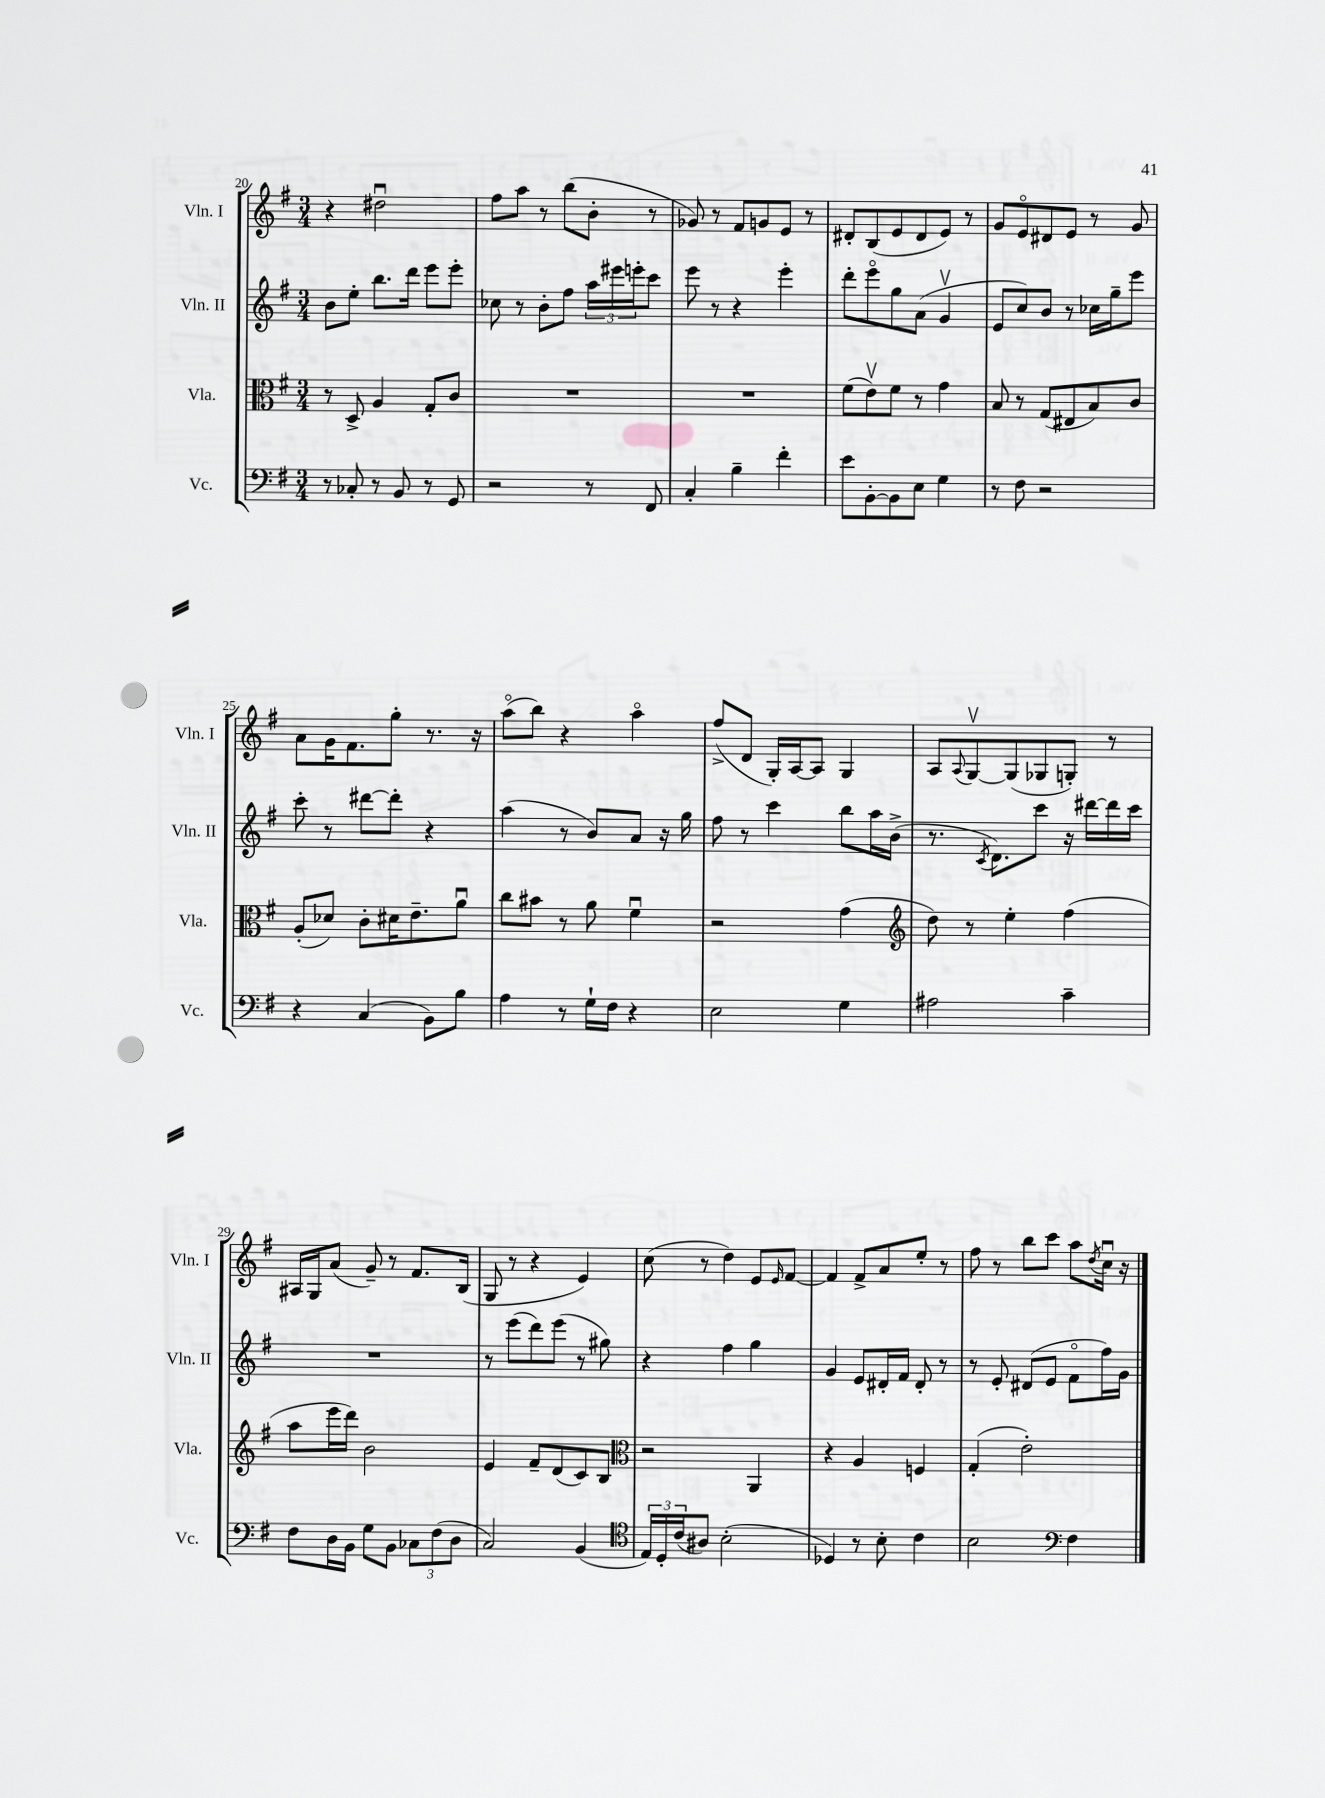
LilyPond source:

<<
\new StaffGroup <<
\new Staff = "s0" \with { instrumentName = "Vln. I" shortInstrumentName = "Vln. I" } {
    \clef treble \key g \major \numericTimeSignature \time 3/4
    r4 dis''2\downbow |
    fis''8 a''8 r8 b''8( b'8-. r8 |
    ges'8) r8 fis'8 g'8 e'8 r8 |
    dis'8-. b8( e'8 dis'8 e'8) r8 |
    g'8 e'8\flageolet dis'8 e'8 r8 g'8 |
    a'8 g'16 fis'8. g''8-. r8. r16 |
    a''8\flageolet( b''8) r4 a''4\flageolet |
    fis''8->( d'8 g16-.) a16~ a8 g4 |
    a8 \appoggiatura { a8 } g8~\upbow g8( ges8 g8-.) r8 |
    ais16 g16 a'8( g'8--) r8 fis'8. b16( |
    g8 r8 r4 e'4) |
    c''8( r8 d''4) e'8 \grace { e'16 } fis'8~ |
    fis'4 fis'8-> a'8 e''8-. r8 |
    fis''8 r8 b''8 c'''8 a''8 \acciaccatura { d''8 } c''16\downbow r16 \bar "|." |
}
\new Staff = "s1" \with { instrumentName = "Vln. II" shortInstrumentName = "Vln. II" } {
    \clef treble \key g \major \numericTimeSignature \time 3/4
    b'8 e''8-. b''8. d'''16 e'''8 e'''8-. |
    ces''8 r8 b'8-. fis''8 \tuplet 3/2 { a''16 eis'''16 e'''16-. } c'''8 |
    e'''8 r8 r4 e'''4-. |
    d'''8-. e'''8\flageolet g''8 a'8( g'4\upbow |
    e'8 c''8) b'8 r8 ces''16 g''16-- e'''8 |
    c'''8-. r8 dis'''8~ dis'''8-. r4 |
    a''4( r8 b'8) a'8 r16 g''16 |
    fis''8 r8 c'''4 b''8 a''16 b'16->( |
    r8. \acciaccatura { c'8 } d'8.) c'''8 r16 dis'''16~ dis'''16 c'''16 |
    R2. |
    r8 e'''8( d'''8) e'''8( r8 gis''8) |
    r4 fis''4 g''4 |
    g'4 e'8 dis'16-. fis'16 dis'8-. r8 |
    r8 e'8-. dis'8( e'8 fis'8\flageolet fis''16) g'16 \bar "|." |
}
\new Staff = "s2" \with { instrumentName = "Vla." shortInstrumentName = "Vla." } {
    \clef alto \key g \major \numericTimeSignature \time 3/4
    r8 d8-> a4 g8-. c'8 |
    R2. |
    R2. |
    fis'8( e'8\upbow) fis'8 r8 g'4 |
    b8 r8 g8( eis8 b8) c'8 |
    a8-.( des'8) c'8-. dis'16 e'8.-- a'8\downbow |
    c''8 bis'8 r8 a'8 fis'4\downbow |
    r2 g'4( |
    \clef treble d''8) r8 e''4-. fis''4( |
    a''8 e'''16 d'''16) b'2 |
    e'4 fis'8-- d'8( c'8) b8 |
    \clef alto r2 a,4 |
    r4 a4 f4 |
    g4-.( e'2-.) \bar "|." |
}
\new Staff = "s3" \with { instrumentName = "Vc." shortInstrumentName = "Vc." } {
    \clef bass \key g \major \numericTimeSignature \time 3/4
    r8 ces8-. r8 b,8 r8 g,8 |
    r2 r8 fis,8 |
    c4-. b4-- fis'4-. |
    e'8 b,8~-. b,8 e8 g4 |
    r8 fis8 r2 |
    r4 c4( b,8) b8 |
    a4 r8 g16-! fis16 r4 |
    e2 g4 |
    ais2 c'4-- |
    fis8 d16 b,16 g8 b,8 \tuplet 3/2 { ces8 fis8( d8 } |
    c2) b,4( |
    \clef tenor \tuplet 3/2 { e16) d16-. c'16( } ais8) b2-.( |
    des4) r8 b8-. c'4 |
    b2 \clef bass fis4 \bar "|." |
}
>>
>>
\layout { \context { \Score currentBarNumber = #20 } }
